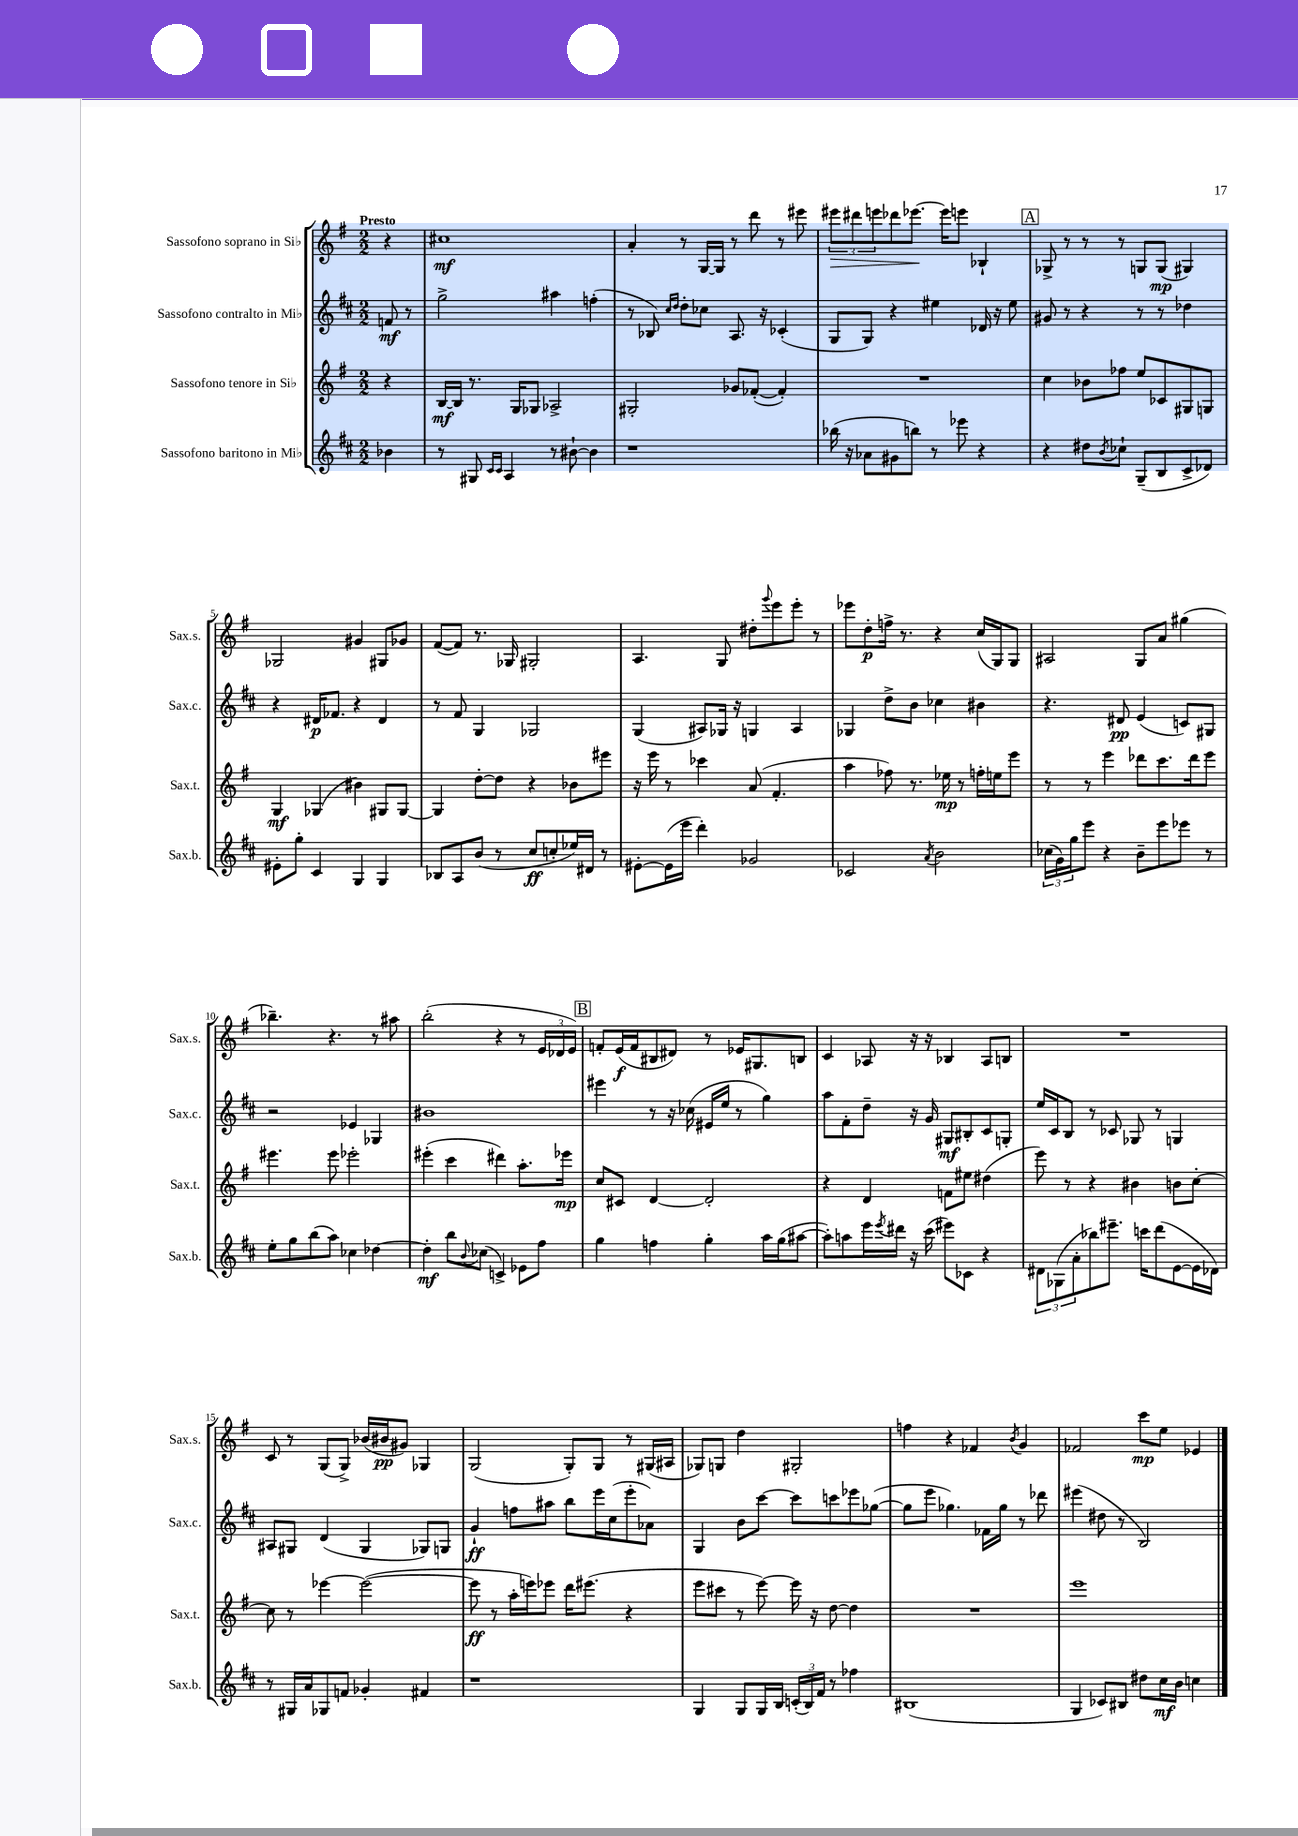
<<
\new StaffGroup <<
\new Staff = "s0" \with { instrumentName = "Sassofono soprano in Sib" shortInstrumentName = "Sax.s." } {
    \clef treble \key g \major \numericTimeSignature \time 2/2 \partial 4 \tempo "Presto"
    r4 |
    cis''1\mf |
    a'4-. r8 g16~ g16 r8 d'''8 r8 eis'''8 |
    \tuplet 3/2 { eis'''8\> dis'''8 e'''8 } des'''8 ees'''8.~\! ees'''16 e'''8 bes4-! |
    \mark \markup { \box "A" } ges8-> r8 r8 r8 g8 g8\mp( gis4) |
    ges2 gis'4 gis8 ges'8 |
    fis'8~( fis'8) r8. ges16 gis2-. |
    a4. g8 dis''8-. \appoggiatura { g'''8 } e'''8 e'''8-. r8 |
    ees'''8 d''8-.\p f''16-> r8. r4 c''16( g16) g8 |
    ais2 g8 a'8 gis''4( |
    bes''4.--) r4. r8 ais''8 |
    b''2-.( r4 r8 \tuplet 3/2 { e'16 des'16 e'16) } |
    \mark \markup { \box "B" } f'8-. e'16\f( f'16 bis8 dis'8) r8 ees'16 gis8. b8 |
    c'4 aes8 r16 r16 bes4 aes8 b8 |
    R1 |
    c'8 r8 g8( g8->) bes'16( bis'16\pp gis'8) ges4 |
    g2( g8-.) g8 r8 gis16( ais16 |
    ges8) g8 d''4 gis2-. |
    f''4 r4 fes'4 \acciaccatura { b'8 } g'4 |
    fes'2 c'''8\mp e''8 ees'4 \bar "|." |
}
\new Staff = "s1" \with { instrumentName = "Sassofono contralto in Mib" shortInstrumentName = "Sax.c." } {
    \clef treble \key d \major \numericTimeSignature \time 2/2 \partial 4
    f'8\mf r8 |
    g''2-> ais''4 f''4-.( |
    r8 bes8) \grace { cis''16 d''16 } d''8-. ces''8 a8. r16 ces'4-.( |
    g8 g8) r4 eis''4 des'16 r16 eis''8 |
    \mark \markup { \box "A" } gis'8 r8 r4 r8 r8 des''4 |
    r4 dis'16\p fes'8. r4 dis'4 |
    r8 fis'8 g4 ges2 |
    g4( ais8) ges16 r16 g4 ais4 |
    ges4 d''8-> b'8 ces''4 bis'4 |
    r4. dis'8\pp e'4( c'8) gis8 |
    r2 ees'4 ges4 |
    bis'1 |
    \mark \markup { \box "B" } eis'''4 r8 r16 ces''16( eis'16 e''16 r8 g''4) |
    a''8 fis'8-. d''8-- r16 g'16 gis8\mf bis8-. cis'8 g8-. |
    e''16 cis'16 b8 r8 ces'8 ges8 r8 g4 |
    ais8 gis8 d'4( gis4 ges8) g8 |
    g'4-!\ff f''8 ais''8 b''8 e'''16 cis''16( e'''8-. aes'8) |
    g4 b'8 cis'''8~ cis'''8 c'''8 ees'''8 ges''8~( |
    ges''8 e'''8 ges''4.) fes'16 ges''16 r8 des'''8 |
    eis'''4( dis''8 r8 b2) \bar "|." |
}
\new Staff = "s2" \with { instrumentName = "Sassofono tenore in Sib" shortInstrumentName = "Sax.t." } {
    \clef treble \key g \major \numericTimeSignature \time 2/2 \partial 4
    r4 |
    b16~\mf b16 r8. g16 ges8 aes2-> |
    gis2-. ges'8 fes'8~-.( fes'4-.) |
    R1 |
    \mark \markup { \box "A" } c''4 bes'8 fes''8 e''8 ces'8 gis8 g8 |
    g4\mf ges4( bis'4) gis8 gis8~ |
    gis4 d''8~-. d''8 r4 bes'8 eis'''8 |
    r16 e'''16 r8 ces'''4 a'8( fis'4.-. |
    a''4 fes''8) r8. ees''16\mp r8 f''16-. e''16 e'''8 |
    r8 r8 e'''4 des'''8 c'''8. des'''16 e'''8 |
    eis'''4. eis'''8 ees'''2-. |
    eis'''4-.( c'''4 dis'''4) a''8.-. ees'''16\mp |
    \mark \markup { \box "B" } c''8 cis'8 d'4~ d'2-. |
    r4 d'4 f'8 eis''8 dis''4( |
    e'''8) r8 r4 bis'4 b'8 c''8~-. |
    c''8 r8 ees'''4~ ees'''2~( |
    ees'''8\ff r8 a''16-. e'''16) ees'''8 d'''16 eis'''8.( r4 |
    e'''8 cis'''8 r8 e'''8~) e'''16 r16 d''8~ d''4 |
    R1 |
    e'''1 \bar "|." |
}
\new Staff = "s3" \with { instrumentName = "Sassofono baritono in Mib" shortInstrumentName = "Sax.b." } {
    \clef treble \key d \major \numericTimeSignature \time 2/2 \partial 4
    bes'4 |
    r8 gis8 \grace { cis'16 cis'16 } a4 r8 bis'8~-! bis'4 |
    r1 |
    bes''16( r16 aes'8 gis'8 b''8) r8 ees'''8 r4 |
    \mark \markup { \box "A" } r4 dis''8 \acciaccatura { b'8 } ces''8-! g8--( b8 cis'8-> des'8) |
    eis'8-. g''8-. cis'4 g4 g4 |
    bes8 a8 b'8( r8 cis''8\ff c''8-. ees''16) dis'16 r8 |
    eis'8~-. eis'16( e'''16 d'''4-.) ges'2 |
    ces'2 \acciaccatura { a'8 } b'2 |
    \tuplet 3/2 { ces''16( g'16) g''16 } e'''8 r4 b'8-- e'''8 ees'''8 r8 |
    e''8-. g''8 b''8( a''8) ces''4 des''4~ |
    des''4-.\mf b''8 \appoggiatura { b'8 } ces''8( c'4->) ees'8 fis''8 |
    \mark \markup { \box "B" } g''4 f''4 g''4-. a''16 g''16( ais''8~ |
    ais''8-.) a''8 e'''16 \acciaccatura { e'''8 } dis'''16 r16 cis'''16( eis'''8) ces'8 r4 |
    \tuplet 3/2 { dis'8 ges8( a'8-. } bes''8) eis'''8.-- c'''16 d'''8( e'8~ e'16 des'16) |
    r8 gis16 a'16 ges8 f'8 ges'4-. fis'4 |
    r1 |
    g4 g8 g16 b16 \tuplet 3/2 { c'16-.( b16) fis'16 } r8 fes''4 |
    bis1( |
    g4 ces'8) bis8 dis''8 cis''16\mf b'16 c''4 \bar "|." |
}
>>
>>
